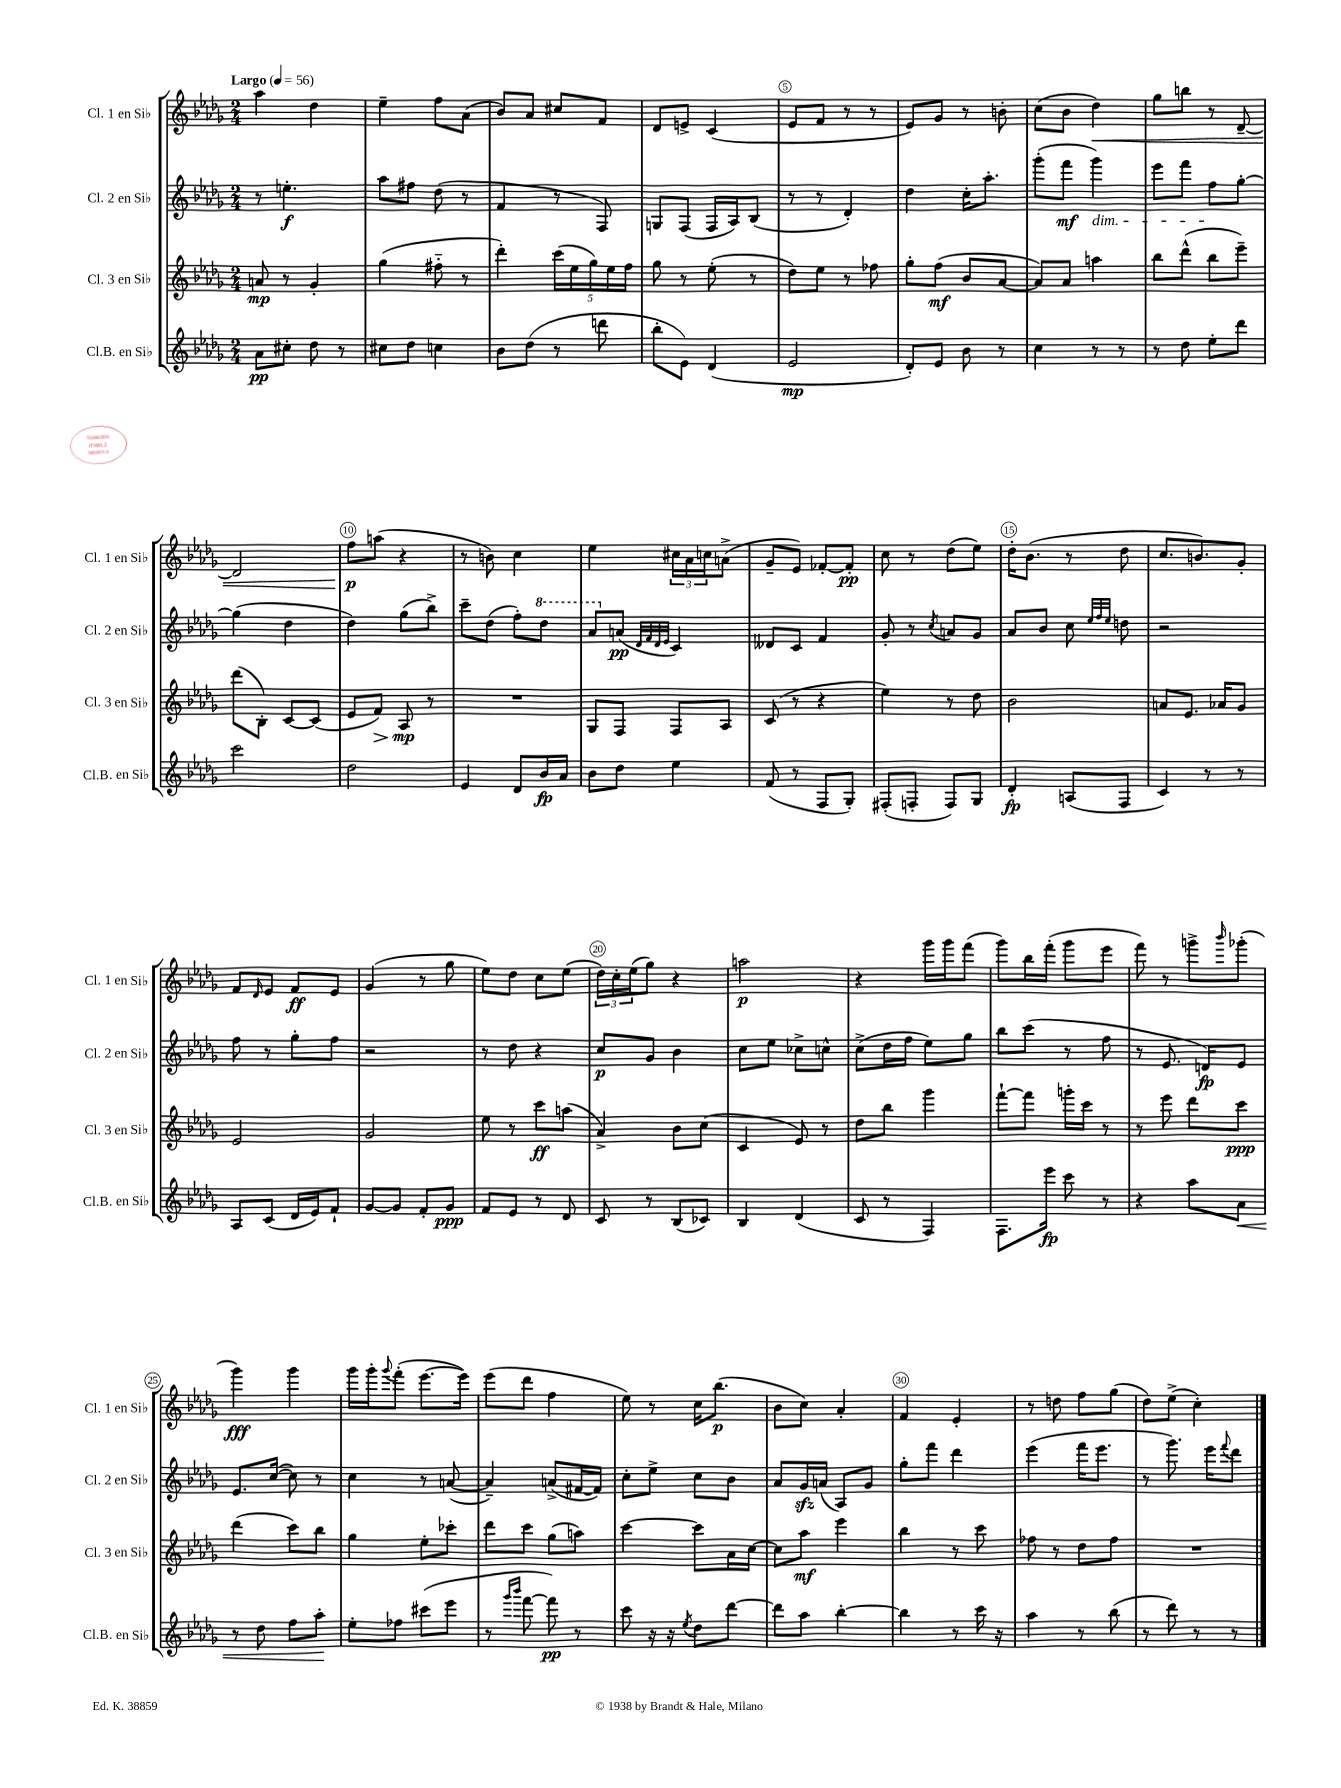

**kern	**dynam	**kern	**dynam	**kern	**dynam	**kern	**dynam
*part4	*part4	*part3	*part3	*part2	*part2	*part1	*part1
*staff4	*staff4	*staff3	*staff3	*staff2	*staff2	*staff1	*staff1
*I"Cl.B. en Si♭	*	*I"Cl. 3 en Si♭	*	*I"Cl. 2 en Si♭	*	*I"Cl. 1 en Si♭	*
*I'Cl.B. en Si♭	*	*I'Cl. 3 en Si♭	*	*I'Cl. 2 en Si♭	*	*I'Cl. 1 en Si♭	*
*clefG2	*	*clefG2	*	*clefG2	*	*clefG2	*
*k[b-e-a-d-g-]	*	*k[b-e-a-d-g-]	*	*k[b-e-a-d-g-]	*	*k[b-e-a-d-g-]	*
*M2/4	*	*M2/4	*	*M2/4	*	*M2/4	*
*MM56	*	*MM56	*	*MM56	*	*MM56	*
=1	=1	=1	=1	=1	=1	=1	=1
!	!	!	!	!	!	!LO:TX:a:B:t=Largo	!
8a-\L	pp	8an/	mp	8r	.	4aa-\	.
8cc#X'\J	.	8r	.	4.een'\	f	.	.
8dd-\	.	4g-'/	.	.	.	4dd-\	.
8r	.	.	.	.	.	.	.
=2	=2	=2	=2	=2	=2	=2	=2
8cc#X\L	.	(4gg-\	.	8aa-\L	.	4ee-~\	.
8dd-\J	.	.	.	8ff#X\J	.	.	.
4ccn\	.	8ff#X\	.	(8dd-\	.	8ff\L	.
.	.	8r	.	8r	.	(8a-\J	.
=3	=3	=3	=3	=3	=3	=3	=3
8b-\L	.	4ddd-'\)	.	4f/	.	8b-/L)	.
(8dd-\J	.	.	.	.	.	8a-/J	.
8r	.	(20ccc\LL	.	8r	.	8cc#X/L	.
.	.	20ee-\	.	.	.	.	.
.	.	20gg-\)	.	.	.	.	.
8dddn\	.	.	.	8F/)	.	8f/J	.
.	.	20ee-\	.	.	.	.	.
.	.	20ff\JJ	.	.	.	.	.
=4	=4	=4	=4	=4	=4	=4	=4
8bb-'\L	.	8gg-\	.	8Gn/L	.	8d-/L	.
8e-\J)	.	8r	.	(8F/J	.	8en^/J	.
(4d-/	.	(8ee-'\	.	16F/LL	.	(4c/	.
.	.	.	.	16A-/J)	.	.	.
.	.	8r	.	(8B-/J	.	.	.
=5	=5	=5	=5	=5	=5	=5	=5
2e-/	mp	8dd-\L)	.	8r	.	8e-/L	.
.	.	8ee-\J	.	8r	.	8f/J	.
.	.	8r	.	4d-'/)	.	8r	.
.	.	8ff-X\	.	.	.	8r	.
=6	=6	=6	=6	=6	=6	=6	=6
8d-'/L)	.	8gg-'\L	.	4dd-\	.	8e-/L)	.
8e-/J	.	(8ff\J	mf	.	.	8g-/J	.
8b-\	.	8b-/L	.	16cc'\KL	.	8r	.
.	.	.	.	8.aa-'\J	.	.	.
8r	.	[8a-/J	.	.	.	8bn'\	.
=7	=7	=7	=7	=7	=7	=7	=7
4cc\	.	8a-/L])	.	(8ggg-'\L	.	(8cc\L	.
.	.	8a-/J	.	8fff\J	mf	8b-\J	.
!	!	!	!	!LO:TX:b:i:t=dim.	!	!	!
!	!	!	!	!	!	!	!LO:HP:b
8r	.	4aan\	.	4ggg-\)	.	4dd-\)	<
8r	.	.	.	.	.	.	.
=8	=8	=8	=8	=8	=8	=8	=8
8r	.	8bb-\L	.	8eee-\L	.	8gg-\L	.
8dd-\	.	(8ddd-^^\J	.	8fff\J	.	8bbn\J	.
8ee-'\L	.	8bb-\L	.	8ff\L	.	8r	.
8ddd-\J	.	8eee-~\J)	.	[8gg-'\J	.	[8d-~/	.
!!LO:LB:g=z
=9	=9	=9	=9	=9	=9	=9	=9
2ccc\	.	(8ddd-\L	.	(4gg-\]	.	2d-/]	.
.	.	8B-'\J)	.	.	.	.	.
.	.	[8c/L	.	4dd-\	.	.	.
.	.	(8c/J]	.	.	.	.	.
=10	=10	=10	=10	=10	=10	=10	=10
2dd-\	.	8e-/L	.	4dd-\)	.	8ff\L	p
!	!	!	!LO:HP:b	!	!	!	!
.	.	8f/J)	>	.	.	(8aan\J	[
.	.	8A-/	mp	(8gg-\L	.	4r	.
.	.	8r	]	8bb-^\J)	.	.	.
=11	=11	=11	=11	=11	=11	=11	=11
4e-/	.	2r	.	8ccc~\L	.	8r	.
.	.	.	.	(8dd-\J	.	8bn\)	.
8d-/L	.	.	.	8ff'\L)	.	4cc\	.
*	*	*	*	*8va	*	*	*
16b-/L	fp	.	.	8ddd-\J	.	.	.
16a-/JJ	.	.	.	.	.	.	.
=12	=12	=12	=12	=12	=12	=12	=12
8b-\L	.	8G-/L	.	8aa-/L	.	4ee-\	.
*	*	*	*	*X8va	*	*	*
8dd-\J	.	8F/J	.	(8an/J	pp	.	.
.	.	.	.	32qqd-/LLL	.	.	.
.	.	.	.	32qqf/	.	.	.
.	.	.	.	32qqd-/	.	.	.
.	.	.	.	32qqe-/JJJ	.	.	.
4ee-\	.	8F/L	.	4c/)	.	24cc#X\LL	.
.	.	.	.	.	.	24a-\	.
.	.	.	.	.	.	24ccn\J	.
.	.	8A-/J	.	.	.	(8an^\J	.
=13	=13	=13	=13	=13	=13	=13	=13
(8f/	.	(8c/	.	8d--X/L	.	8g-~/L	.
8r	.	8r	.	8c/J	.	8e-/J)	.
8F/L	.	4r	.	4f/	.	[8f-X'/L	.
8G-'/J)	.	.	.	.	.	8f-'/J]	pp
=14	=14	=14	=14	=14	=14	=14	=14
(8F#X'/L	.	4ee-\)	.	8g-'/	.	8cc\	.
8Fn'/J	.	.	.	8r	.	8r	.
.	.	.	.	8qcc/	.	.	.
8F/L)	.	8r	.	8an/L	.	(8dd-\L	.
8G-/J	.	8dd-\	.	8g-/J	.	8ee-\J)	.
=15	=15	=15	=15	=15	=15	=15	=15
4d-'/	fp	2b-\	.	8a-/L	.	16dd-'\KL	.
.	.	.	.	.	.	(8.b-\J	.
.	.	.	.	8b-/J	.	.	.
(8An/L	.	.	.	8cc\	.	8r	.
.	.	.	.	32qqee-/LLL	.	.	.
.	.	.	.	32qqff/	.	.	.
.	.	.	.	32qqee-/JJJ	.	.	.
8F/J	.	.	.	8ddn\	.	8dd-\	.
=16	=16	=16	=16	=16	=16	=16	=16
4c/)	.	8an/L	.	2r	.	8.cc/L	.
.	.	8.e-/J	.	.	.	.	.
.	.	.	.	.	.	8.bn/)	.
8r	.	.	.	.	.	.	.
.	.	16a-X/KL	.	.	.	.	.
8r	.	8g-/J	.	.	.	8g-'/J	.
!!LO:LB:g=z
=17	=17	=17	=17	=17	=17	=17	=17
8A-/L	.	2e-/	.	8ff\	.	8f/L	.
.	.	.	.	.	.	16qqd-/	.
(8c/J	.	.	.	8r	.	8e-/J	.
16d-/LL	.	.	.	8gg-'\L	.	8f/L	ff
16e-/J)	.	.	.	.	.	.	.
8f`/J	.	.	.	8ff\J	.	8e-/J	.
=18	=18	=18	=18	=18	=18	=18	=18
[8g-/L	.	2g-/	.	2r	.	(4g-/	.
8g-/J]	.	.	.	.	.	.	.
8f'/L	.	.	.	.	.	8r	.
8g-/J	ppp	.	.	.	.	8gg-\	.
=19	=19	=19	=19	=19	=19	=19	=19
8f/L	.	8ee-\	.	8r	.	8ee-\L)	.
8e-/J	.	8r	.	8dd-\	.	8dd-\J	.
8r	.	8ccc\L	ff	4r	.	8cc\L	.
8d-/	.	(8aan\J	.	.	.	(8ee-\J	.
=20	=20	=20	=20	=20	=20	=20	=20
8c/	.	4a-^/)	.	8cc/L	p	24dd-\LL)	.
.	.	.	.	.	.	24cc'\	.
.	.	.	.	.	.	(24ee-\J	.
8r	.	.	.	8g-/J	.	8gg-\J)	.
(8B-/L	.	8b-\L	.	4b-\	.	4r	.
8c-X/J)	.	(8cc\J	.	.	.	.	.
=21	=21	=21	=21	=21	=21	=21	=21
4B-/	.	4c/	.	8cc\L	.	2aan\	p
.	.	.	.	8ee-\J	.	.	.
(4d-/	.	8e-/)	.	8cc-X^\L	.	.	.
.	.	8r	.	8ccn^^\J	.	.	.
=22	=22	=22	=22	=22	=22	=22	=22
8c/	.	8dd-\L	.	(8cc^\L	.	4r	.
8r	.	8bb-\J	.	16dd-\L	.	.	.
.	.	.	.	16ff\JJ	.	.	.
4F/)	.	4ggg-\	.	8ee-\L)	.	16ggg-\LL	.
.	.	.	.	.	.	16ggg-\J	.
.	.	.	.	8gg-\J	.	(8fff\J	.
=23	=23	=23	=23	=23	=23	=23	=23
8.F\L	.	[8fff`\L	.	8bb-\L	.	8ggg-\L)	.
.	.	8fff\J]	.	(8ccc\J	.	16bb-\L	.
16eee-\Jk	fp	.	.	.	.	(16fff'\JJ	.
8ccc\	.	16gggn'\LL	.	8r	.	8ggg-\L	.
.	.	16ccc\JJ	.	.	.	.	.
8r	.	8r	.	8ff\	.	8eee-\J	.
=24	=24	=24	=24	=24	=24	=24	=24
4r	.	8r	.	8r	.	8fff\)	.
.	.	8eee-\	.	8.e-/	.	8r	.
8aa-\L	.	8ddd-\L	.	.	.	8gggn^\L	.
.	.	.	.	16dn/KL)	fp	.	.
.	.	.	.	.	.	16qqbbb-/	.
!	!LO:HP:b	!	!	!	!	!	!
8a-\J	<	8ccc\J	ppp	8e-/J	.	(8ggg-X'\J	.
!!LO:LB:g=z
=25	=25	=25	=25	=25	=25	=25	=25
8r	.	(4ddd-\	.	8.e-/L	.	4ggg-\)	fff
8dd-\	.	.	.	.	.	.	.
.	.	.	.	([16cc/Jk	.	.	.
8ff\L	.	8ccc\L)	.	8cc\])	.	4ggg-\	.
8aa-'\J	.	8bb-\J	.	8r	.	.	.
.	[	.	.	.	.	.	.
=26	=26	=26	=26	=26	=26	=26	=26
8ee-'\L	.	4gg-\	.	4cc\	.	16ggg-\LL	.
.	.	.	.	.	.	16ggg-'\J	.
.	.	.	.	.	.	8qqggg-/	.
8ff-X\J	.	.	.	.	.	(8fff'\J	.
(8ccc#X\L	.	8ee-'\L	.	8r	.	[8.eee-\L	.
8eee-\J	.	8ccc-X'\J	.	([8an/	.	.	.
.	.	.	.	.	.	16eee-\Jk])	.
=27	=27	=27	=27	=27	=27	=27	=27
8r	.	8ddd-\L	.	4a~/])	.	(8eee-\L	.
16qqggg-/LL	.	.	.	.	.	.	.
16qqbbb-/JJ	.	.	.	.	.	.	.
[8fff\	.	8ccc\J	.	.	.	8ddd-\J	.
8fff\])	pp	(8gg-\L	.	(8an^/L	.	4ff\	.
8r	.	8aan\J)	.	[16f#X/L	.	.	.
.	.	.	.	16f#/JJ])	.	.	.
=28	=28	=28	=28	=28	=28	=28	=28
8ccc\	.	[4ccc\	.	8cc'\L	.	8ee-\)	.
16r	.	.	.	8ee-^\J	.	8r	.
16r	.	.	.	.	.	.	.
8qee-/	.	.	.	.	.	.	.
8dd-\L	.	8ccc\L]	.	8cc\L	.	16cc\KL	.
.	.	.	.	.	.	(8.bb-\J	p
[8ddd-\J	.	16a-\L	.	8b-\J	.	.	.
.	.	[16cc\JJ	.	.	.	.	.
=29	=29	=29	=29	=29	=29	=29	=29
8ddd-\L]	.	8cc\L]	.	8a-/L	.	8b-\L	.
8aa-\J	.	8aa-\J	mf	16g-zz/L	.	8cc\J)	.
.	.	.	.	(16an/JJ	.	.	.
[4bb-'\	.	4eee-\	.	8A-/L)	.	4a-'/	.
.	.	.	.	8g-/J	.	.	.
=30	=30	=30	=30	=30	=30	=30	=30
4bb-\]	.	4bb-\	.	8gg-'\L	.	4f/	.
.	.	.	.	8fff\J	.	.	.
8r	.	8r	.	4ddd-\	.	4e-'/	.
16ccc\	.	8ccc\	.	.	.	.	.
16r	.	.	.	.	.	.	.
=31	=31	=31	=31	=31	=31	=31	=31
4aa-\	.	8ff-X\	.	(4eee-\	.	8r	.
.	.	8r	.	.	.	8ddn\	.
8r	.	8dd-\L	.	16fff\KL	.	8ff\L	.
.	.	.	.	8.eee-\J	.	.	.
(8bb-\	.	8ff-\J	.	.	.	(8gg-\J	.
=32	=32	=32	=32	=32	=32	=32	=32
8r	.	2r	.	8r	.	8dd-\L)	.
8ddd-\)	.	.	.	8.ggg-\)	.	(8ee-^\J	.
8r	.	.	.	.	.	4cc'\)	.
.	.	.	.	16eee-\KL	.	.	.
.	.	.	.	8qqfff/	.	.	.
8r	.	.	.	8ddd-\J	.	.	.
==	==	==	==	==	==	==	==
*-	*-	*-	*-	*-	*-	*-	*-
